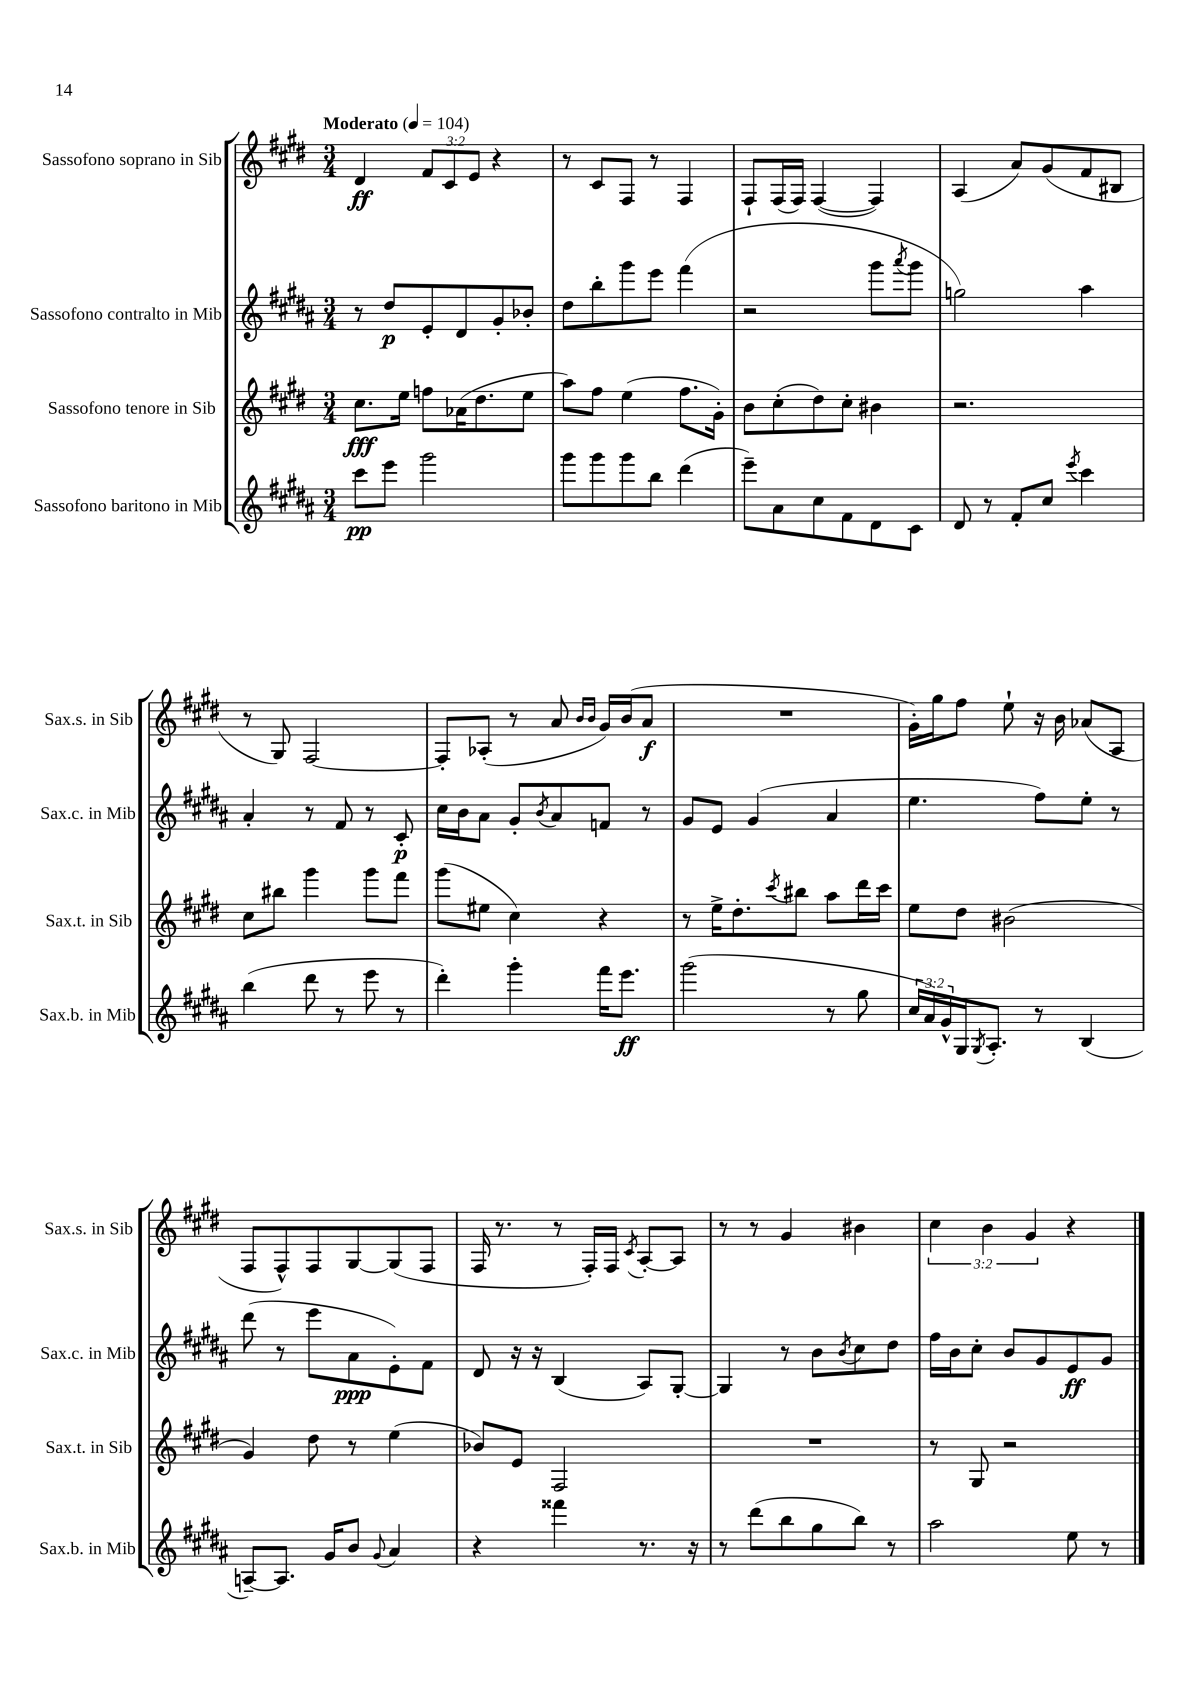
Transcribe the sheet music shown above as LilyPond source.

<<
\new StaffGroup <<
\new Staff = "s0" \with { instrumentName = "Sassofono soprano in Sib" shortInstrumentName = "Sax.s. in Sib" } {
    \clef treble \key e \major \numericTimeSignature \time 3/4 \override Staff.TupletNumber.text = #tuplet-number::calc-fraction-text \tempo "Moderato" 4 = 104
    dis'4\ff \tuplet 3/2 { fis'8 cis'8 e'8 } r4 |
    r8 cis'8 fis8 r8 fis4 |
    fis8-! fis16( fis16) fis4~( fis4) |
    a4( a'8) gis'8( fis'8 bis8 |
    r8 gis8) fis2~ |
    fis8-. aes8-.( r8 a'8 \grace { b'16 b'16 } gis'16) b'16( a'8\f |
    R2. |
    gis'16-.) gis''16 fis''8 e''8-! r16 b'16 aes'8( a8 |
    fis8 fis8-^) fis8 gis8~ gis8( fis8 |
    fis16 r8. r8 fis16-.) fis16 \acciaccatura { cis'8 } a8~-. a8 |
    r8 r8 gis'4 bis'4 |
    \tuplet 3/2 { cis''4 b'4 gis'4 } r4 \bar "|." |
}
\new Staff = "s1" \with { instrumentName = "Sassofono contralto in Mib" shortInstrumentName = "Sax.c. in Mib" } {
    \clef treble \key b \major \numericTimeSignature \time 3/4
    r8 dis''8\p e'8-. dis'8 gis'8-. bes'8-. |
    dis''8 b''8-. gis'''8 e'''8 fis'''4( |
    r2 gis'''8 \acciaccatura { ais'''8 } gis'''8 |
    g''2) ais''4 |
    ais'4-. r8 fis'8 r8 cis'8-.\p |
    cis''16 b'16 ais'8 gis'8-. \acciaccatura { b'8 } ais'8 f'8 r8 |
    gis'8 e'8 gis'4( ais'4 |
    e''4. fis''8) e''8-. r8 |
    dis'''8( r8 e'''8 ais'8\ppp e'8-.) fis'8 |
    dis'8 r16 r16 b4( ais8) gis8~-. |
    gis4 r8 b'8 \acciaccatura { b'8 } cis''8 dis''8 |
    fis''16 b'16 cis''8-. b'8 gis'8 e'8\ff gis'8 \bar "|." |
}
\new Staff = "s2" \with { instrumentName = "Sassofono tenore in Sib" shortInstrumentName = "Sax.t. in Sib" } {
    \clef treble \key e \major \numericTimeSignature \time 3/4
    cis''8.\fff e''16 f''8 aes'16( dis''8. e''8 |
    a''8) fis''8 e''4( fis''8. gis'16-.) |
    b'8 cis''8-.( dis''8) cis''8-. bis'4 |
    r2. |
    cis''8 bis''8 gis'''4 gis'''8 fis'''8 |
    gis'''8( eis''8 cis''4) r4 |
    r8 e''16-> dis''8.-. \acciaccatura { cis'''8 } bis''8 a''8 dis'''16 cis'''16 |
    e''8 dis''8 bis'2( |
    gis'4) dis''8 r8 e''4( |
    bes'8) e'8 fis2 |
    R2. |
    r8 gis8 r2 \bar "|." |
}
\new Staff = "s3" \with { instrumentName = "Sassofono baritono in Mib" shortInstrumentName = "Sax.b. in Mib" } {
    \clef treble \key b \major \numericTimeSignature \time 3/4 \override Staff.TupletNumber.text = #tuplet-number::calc-fraction-text
    cis'''8\pp e'''8 gis'''2 |
    gis'''8 gis'''8 gis'''8 b''8 dis'''4( |
    e'''8--) ais'8 cis''8 fis'8 dis'8 cis'8 |
    dis'8 r8 fis'8-. cis''8 \acciaccatura { e'''8 } cis'''4 |
    b''4( dis'''8 r8 e'''8 r8 |
    dis'''4-.) gis'''4-. fis'''16 e'''8.\ff |
    gis'''2( r8 gis''8 |
    \tuplet 3/2 { cis''16 ais'16) gis'16-^ } gis16 \acciaccatura { gis8 } ais8.-. r8 b4( |
    a8~--) a8. gis'16 b'8 \appoggiatura { gis'8 } ais'4 |
    r4 fisis'''4 r8. r16 |
    r8 dis'''8( b''8 gis''8 b''8) r8 |
    ais''2 e''8 r8 \bar "|." |
}
>>
>>
\layout { \context { \Score \remove "Bar_number_engraver" } }
